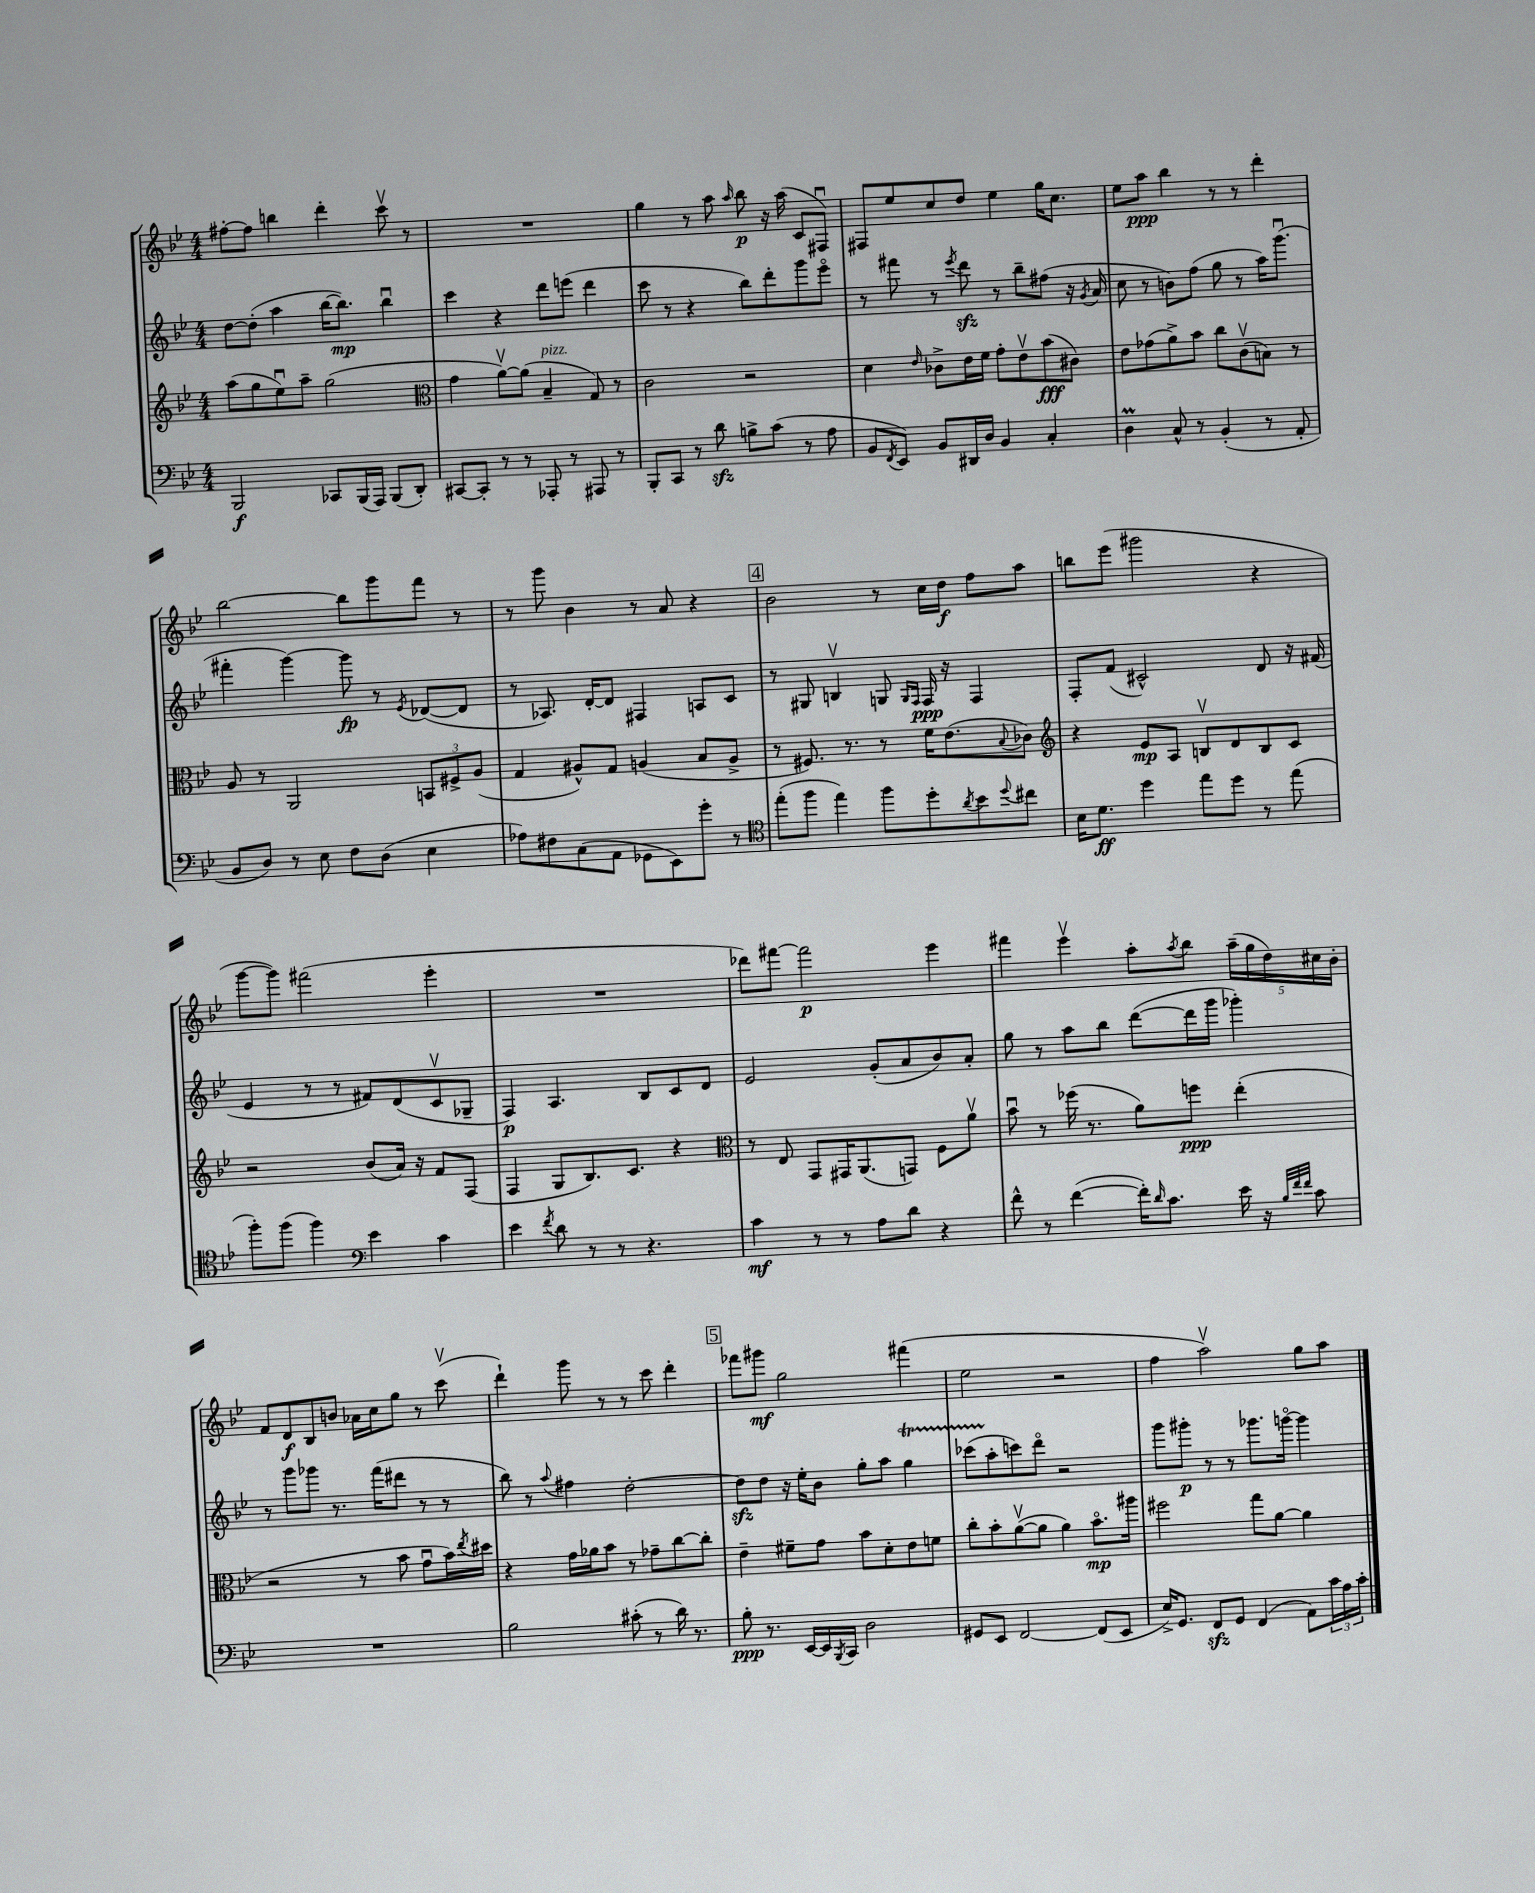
<<
\new StaffGroup <<
\new Staff = "s0" {
    \clef treble \key bes \major \numericTimeSignature \time 4/4
    fis''8~-. fis''8 b''4 d'''4-. c'''8\upbow r8 |
    R1 |
    g''4 r8 a''8 \grace { a''16 } bes''8\p r16 a''16( c'8 fis8\downbow) |
    fis8 ees''8 c''8 d''8 ees''4 g''16 c''8. |
    ees''8 a''8\ppp bes''4 r8 r8 d'''4-. |
    bes''2~ bes''8 g'''8 f'''8 r8 |
    r8 g'''8 bes'4 r8 a'8 r4 |
    \mark \markup { \box "4" } bes'2 r8 c''16 d''16\f f''8 a''8 |
    b''8 ees'''8( gis'''2 r4 |
    g'''8~ g'''8) fis'''2( ees'''4-. |
    R1 |
    des'''8) fis'''8~ fis'''2\p ees'''4 |
    fis'''4 ees'''4\upbow a''8-. \acciaccatura { a''8 } bes''8 \tuplet 5/4 { a''16--( g''16 d''16) cis''16 bes'16-. } |
    f'8 d'8\f bes8 b'8 aes'16 c''16 g''8 r8 c'''8\upbow( |
    d'''4-!) g'''8 r8 r8 c'''8 d'''4-. |
    \mark \markup { \box "5" } fes'''8 gis'''8\mf g''2 fis'''4( |
    ees''2 r2 |
    f''4 a''2\upbow) g''8 a''8 \bar "|." |
}
\new Staff = "s1" {
    \clef treble \key bes \major \numericTimeSignature \time 4/4
    d''8~ d''8-.( a''4 bes''16~ bes''8.\mp) bes''4\downbow |
    c'''4 r4 d'''8 e'''8( d'''4 |
    c'''8 r8 r4 bes''8) d'''8-. g'''8 ees'''8\flageolet |
    r8 fis'''8 r8 \acciaccatura { ees'''8 } d'''8\sfz r8 bes''8-- fis''8( r16 \acciaccatura { g'8 } a'16 |
    c''8 r8 b'8) f''8( g''8 r8 a''16) g'''8.\downbow( |
    fis'''4-. g'''4~) g'''8\fp r8 \acciaccatura { ees'8 } des'8~( des'8 |
    r8 aes8.) d'16~-. d'8 fis4 a8 c'8 |
    \mark \markup { \box "4" } r8 gis8 b4\upbow g8 \grace { g16 f16 } f16\ppp r16 f4 |
    f8-. f'8( cis'2-^) d'8 r16 fis'16( |
    ees'4 r8 r8 fis'8) d'8( c'8\upbow ges8-- |
    f4\p) a4. bes8 c'8 d'8 |
    ees'2 g'8-.( a'8 bes'8) a'8-. |
    g''8 r8 a''8 bes''8 d'''8~( d'''16 g'''16 ges'''4-.) |
    r8 g'''8 ges'''8 r8. f'''16( dis'''8 r8 r8 |
    bes''8) r8 \appoggiatura { a''8 } fis''4 d''2~-. |
    \mark \markup { \box "5" } d''8\sfz d''8 r16 ees''16-. bes'8 g''8-. a''8 g''4\startTrillSpan |
    ces'''8( a''8-.\stopTrillSpan c'''8) d'''8\flageolet r2 |
    g'''8 gis'''8-.\p r8 r8 ges'''8. g'''16~\flageolet g'''4 \bar "|." |
}
\new Staff = "s2" {
    \clef treble \key bes \major \numericTimeSignature \time 4/4
    a''8( g''8 ees''8\downbow) a''8-- g''2( |
    \clef alto g'4 a'8~\upbow) a'8( bes4--^\markup { \italic "pizz." } g8) r8 |
    c'2 r2 |
    d'4 \grace { ees'16 } ces'8-> ees'16 f'16 g'8-. ees'8\upbow bes'8\fff( cis'8) |
    ees'8 ges'8( a'8->) bes'8 c''8 c'8\upbow( b8) r8 |
    a8 r8 a,2 \tuplet 3/2 { b,8 fis8-> a8( } |
    g4 ais8-^) g8 a4( bes8 a8-> |
    \mark \markup { \box "4" } r8 fis8.) r8. r8 f'16 ees'8.( \appoggiatura { bes8 } ces'8) |
    \clef treble r4 ees'8\mp a8 b8\upbow d'8 b8 c'8 |
    r2 bes'8( a'16) r16 f'8 f8( |
    f4 g8 bes8.) c'8. r4 |
    \clef alto r8 ees8 g,8 gis,16 a,8.( g,8) f8 a'8\upbow |
    bes'8\downbow r8 fes''16( r8. a'8) f''8\ppp ees''4-.( |
    r2 r8 bes'8 g'8\downbow bes'16) \acciaccatura { ees''8 } dis''16 |
    r4 g'16 aes'16 bes'8 r8 ges'8-- c''8~ c''8-. |
    \mark \markup { \box "5" } ees'4-- fis'8-- g'8 bes'8 d'8-. ees'8 f'8 |
    c''8-. bes'8-. a'8~\upbow( a'8 a'4) bes'8.\flageolet\mp ais''16 |
    fis''2 g''8 a'8~ a'4 \bar "|." |
}
\new Staff = "s3" {
    \clef bass \key bes \major \numericTimeSignature \time 4/4
    bes,,2\f ces,8 bes,,16( a,,16) bes,,8( d,8-.) |
    cis,8~ cis,8-. r8 r8 aes,,8-. r8 ais,,8 r8 |
    bes,,8-. c,8 r8 d'8\sfz b8-> c'8( r8 a8 |
    bes,8 \acciaccatura { f,8 } ees,8) bes,8 dis,16 d16 bes,4 c4-. |
    d4\prall c8-^ r8 bes,4-.( r8 a,8-. |
    bes,8 d8) r8 ees8 f8 d8( ees4 |
    aes8) fis8 c8( a,8 ges,8 ees,8) g'8-. r8 |
    \mark \markup { \box "4" } \clef tenor ees''8-.( f''8 ees''4) f''8 d''8-. \acciaccatura { a'8 } bes'8 \appoggiatura { d''8 } cis''8 |
    bes16 d'8.\ff d''4 ees''8 d''8 r8 ees''8( |
    f''8-.) f''8( f''4) \clef bass ees'4 c'4 |
    ees'4 \acciaccatura { f'8 } d'8 r8 r8 r4. |
    c'4\mf r8 r8 a8 d'8 r4 |
    f'8-^ r8 f'4~( f'16-.) \grace { d'16 } c'8. ees'16 r16 \grace { bes32 f'32 f'32 } c'8 |
    R1 |
    bes2 cis'8-.( r8 d'16) r8. |
    \mark \markup { \box "5" } bes8-.\ppp r8. ees,16~ ees,16 \acciaccatura { bes,,8 } c,16 d2 |
    gis,8 ees,8 f,2~ f,8( ees,8 |
    ees16->) g,8. f,8\sfz g,8 f,4( a,8) \tuplet 3/2 { c'16 a16 c'16-. } \bar "|." |
}
>>
>>
\layout { \context { \Score \remove "Bar_number_engraver" } }
